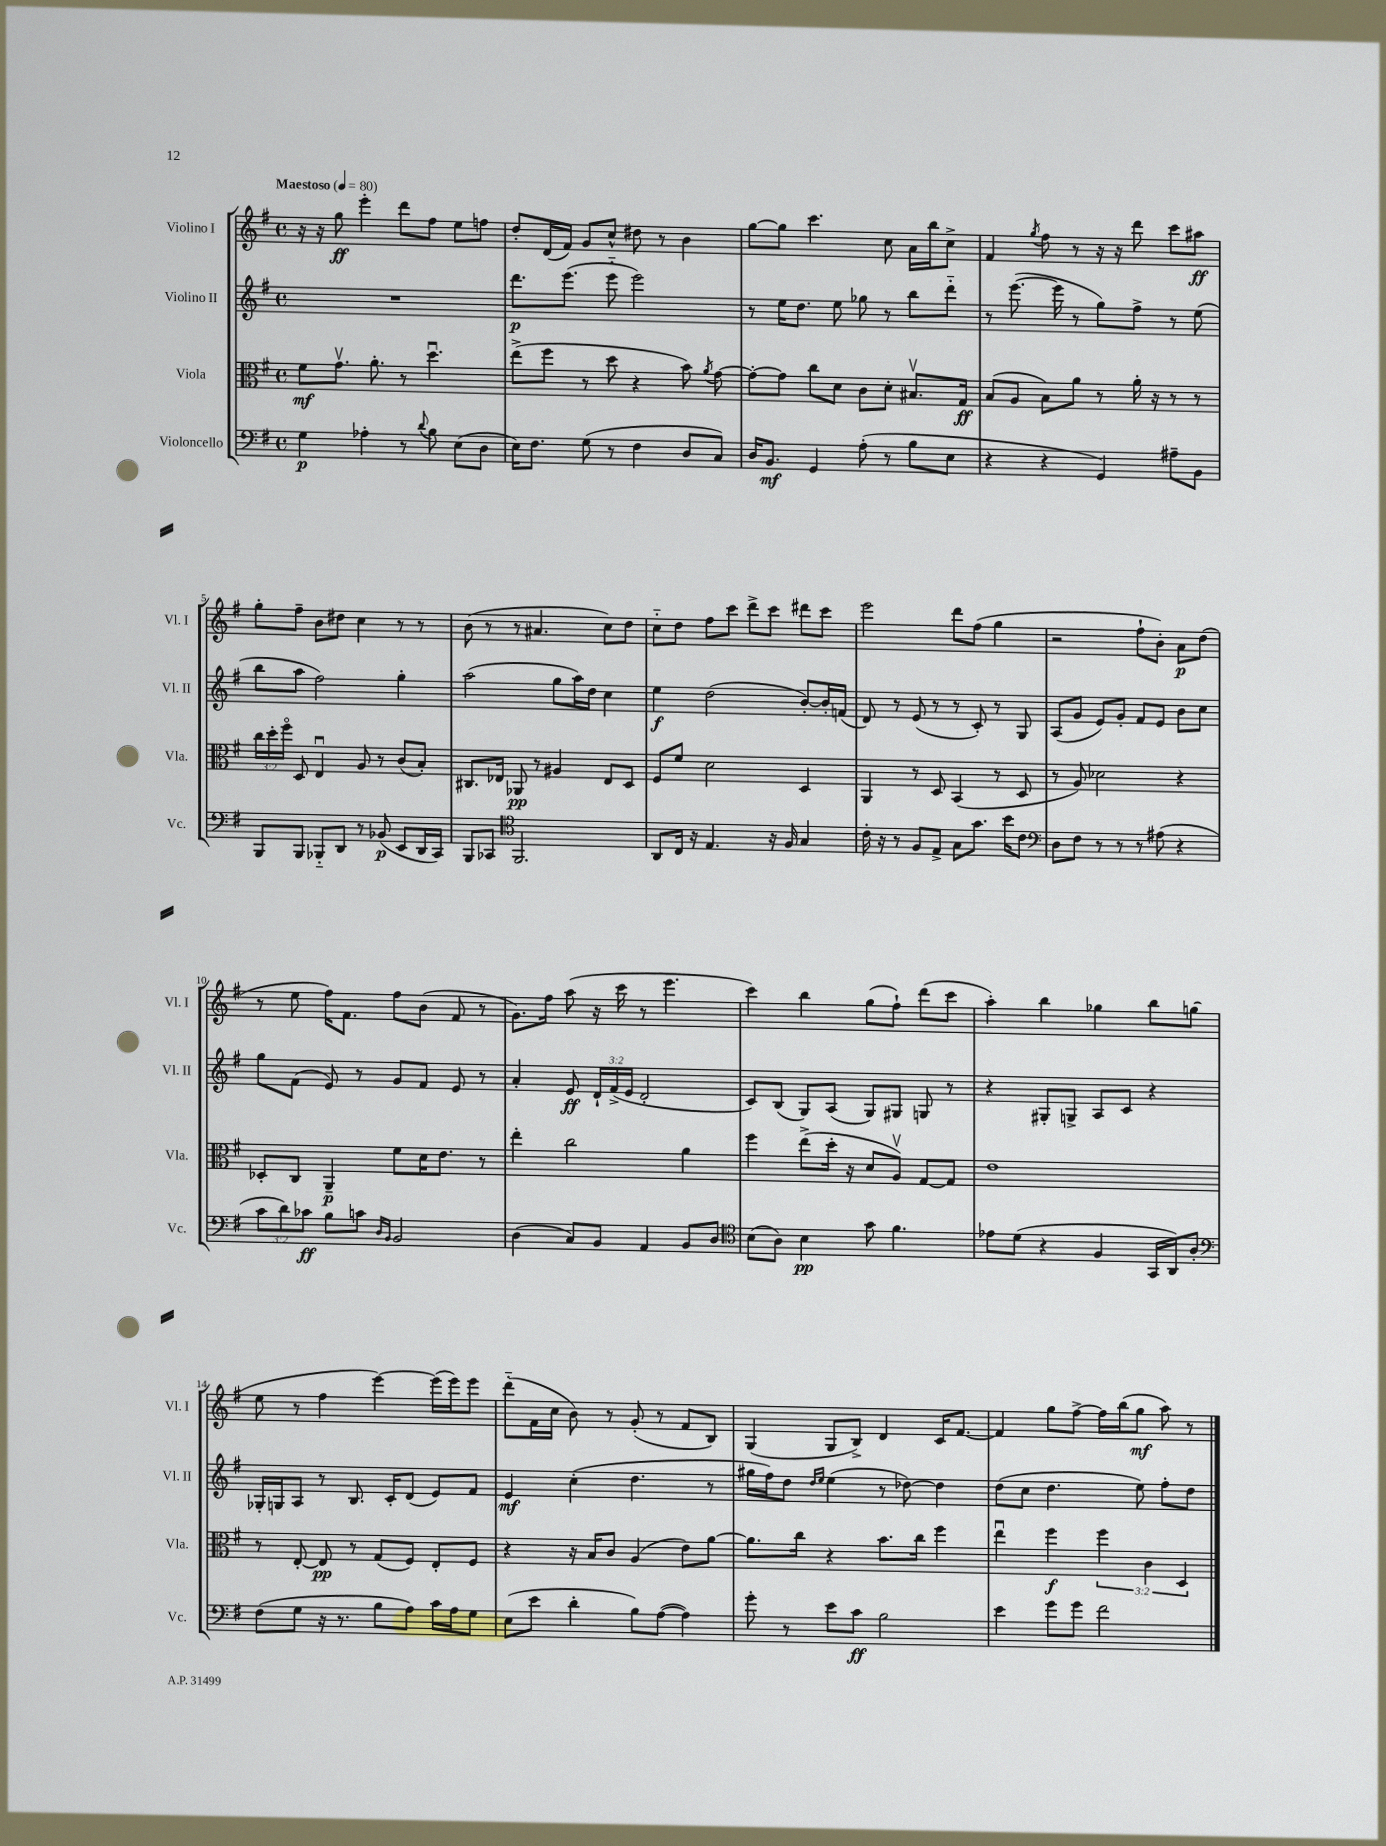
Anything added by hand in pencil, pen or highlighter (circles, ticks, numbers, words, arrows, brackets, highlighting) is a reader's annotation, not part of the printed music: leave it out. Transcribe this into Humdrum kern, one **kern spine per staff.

**kern	**kern	**kern	**kern
*staff4	*staff3	*staff2	*staff1
*clefF4	*clefC3	*clefG2	*clefG2
*k[f#]	*k[f#]	*k[f#]	*k[f#]
*M4/4	*M4/4	*M4/4	*M4/4
*met(c)	*met(c)	*met(c)	*met(c)
*MM80	*MM80	*MM80	*MM80
4G	8f#	1r	16r
.	.	.	16r
.	8.gv	.	8gg
4A-'	.	.	4eee'
.	8.a'	.	.
8r	8r	.	8ddd
8qqd	.	.	.
8B	4.ddu	.	8ff#
(8E	.	.	8ee
8D	.	.	8ff
=	=	=	=
16E)	(8ee^	8.ddd	8dd'
8.F#	.	.	.
.	8ff#	.	(16d
.	.	(8.eee	16f#)
(8G	8r	.	8g
8r	8dd	8eee'~	8cc^^
4F#	4r	2eee)	8dd#
.	.	.	8r
8D	8b)	.	4b
.	8qa	.	.
8C)	[8g	.	.
=	=	=	=
16D	8g'_	8r	[8gg
8.BB	.	.	.
.	8g]	16ee	8gg]
.	.	8.dd	.
4GG	8cc	.	4.ccc
.	8d	8ee	.
(8A'	8c	8gg-	.
8r	8d'	8r	8cc
8B	8.B#v	8bb	16a
.	.	.	16bb
8E	.	8ddd'~	8cc^
.	16G	.	.
=	=	=	=
4r	(8B	8r	4f#
.	8A	([8.eee	.
.	.	.	8qgg
4r	8B)	.	8ff#
.	.	16eee]	.
.	8a	8r	8r
4GG)	8r	8gg)	16r
.	.	.	16r
.	16a'	8ff#^	8ddd
.	16r	.	.
8A#~	8r	8r	8ccc
8BB	8r	(8ee	8aa#
=	=	=	=
8BBB	24cc	8bb	8gg'
.	24dd'	.	.
.	24ff#o	.	.
8BBB	8D	8aa	8ff#~
8BBB-'~	4Eu	2ff#)	8b
8DD	.	.	8dd#
8r	8A	.	4cc
(8BB-	8r	.	.
8EE	(8c	4gg'	8r
16DD	8B')	.	8r
16CC)	.	.	.
=	=	=	=
8BBB	8.C#	(2aa	(8b
8CC-	.	.	8r
.	16E-	.	.
*clefC4	*	*	*
2.FF#	8AA-	.	8r
.	8r	.	4.a#
.	4A#	8gg	.
.	.	16aa)	.
.	.	16dd	.
.	8E-	4cc	8cc)
.	8D	.	8dd
=	=	=	=
8AA	8F#	4ee	8cc'~
16C	8f#	.	8dd
16r	.	.	.
4.E	2d	(2dd	8ff#
.	.	.	8ccc
.	.	.	8ddd^
16r	.	.	8ccc
16F#	.	.	.
4G	4D	[8b')	8ddd#
.	.	16b']	8ccc
.	.	(16f	.
=	=	=	=
16c'	4AA	8d)	2eee
16r	.	.	.
8r	.	8r	.
8F#	8r	(8e	.
8E^	8D	8r	.
8G	(4BB	8r	8ddd
8.g	.	8c')	(8ff#
.	8r	8r	4gg
16b	.	.	.
8c	8D	8G	.
=	=	=	=
*clefF4	*	*	*
8D	8r	(8A	2r
8F#	8A)	8g	.
8r	2d-	8e)	.
8r	.	8g'	.
8r	.	8f#	8ff#`
(8A#	.	8e	8b')
4r	4r	8b	8a
.	.	8cc	(8dd
=	=	=	=
12c	8D-'	8gg	8r
12d)	.	.	.
.	8C	(8f#	8ee
12c-	.	.	.
8B	4AA~	8e)	16ff#)
.	.	.	8.f#
8c	.	8r	.
16qqD	.	.	.
16qqBB	.	.	.
2BB	8f#	8g	8ff#
.	16d	8f#	(8b
.	8.e	.	.
.	.	8e	8f#
.	8r	8r	8r
=	=	=	=
(4D	4ee'	4a'	8.g)
.	.	.	16ff#
8C)	2cc	8e	(8aa
8BB	.	24d`	16r
.	.	(24f#^	.
.	.	.	16ccc
.	.	24e	.
4AA	.	2d'	8r
.	.	.	4.eee
8BB	4a	.	.
8D	.	.	.
=	=	=	=
*clefC4	*	*	*
(8B	4ff#	8c)	4ccc)
8A)	.	(8B	.
4B	(8ee^	8G)	4bb
.	16dd'	(8A	.
.	16r	.	.
8g	8d	8G)	(8gg
4.f#	8Av)	8G#	8ff#`)
.	[8G	8G	(8ddd
.	8G]	8r	8ccc
=	=	=	=
8e-	1e	4r	4aa')
(8d	.	.	.
4r	.	8G#'	4bb
.	.	8G^	.
4F#	.	8A	4gg-
.	.	8c	.
16GG	.	4r	8bb
16AA)	.	.	.
8A'	.	.	(8gg
=	=	=	=
*clefF4	*	*	*
(8F#	8r	16G-'	8ee
.	.	16G	.
8G	[8E'	8A	8r
16r	8E]	8r	4ff#
8.r	.	.	.
.	8r	8.B	.
8B	(8G	.	[4eee)
.	.	16c'	.
8A)	8F#)	(8d	.
16c	8E'	8e)	(16eee]
16A	.	.	16eee)
8G	8F#	8f#	8eee
=	=	=	=
(8E	4r	4e	(8ddd'~
8e	.	.	16f#
.	.	.	16cc
4d'	16r	(4cc'	8b)
.	16B	.	.
.	8c	.	8r
8B)	(4A	4.dd	(8g'
([8A	.	.	8r
4A])	8e)	.	8f#
.	[8a	8r	8B)
=	=	=	=
8g'	8.a]	16gg#	(4G
.	.	16ff#)	.
8r	.	8dd	.
.	16cc	.	.
.	.	16qqdd	.
.	.	16qqee	.
8e	4r	(4ee	8G
8c	.	.	8B^)
2B	8.b	8r	4d
.	.	[8dd-)	.
.	16cc	.	.
.	4ff#	4dd-]	16c
.	.	.	[8.f#
=	=	=	=
4e	4eeu	(8dd	4f#]
.	.	8cc	.
8g	4ff#	4.dd	8gg
8g	.	.	[8ff#^
2f#	6ff#	.	16ff#]
.	.	.	(16bb
.	.	8ee)	8gg
.	6c	.	.
.	.	8ff#'	8aa)
.	6D	.	.
.	.	8dd	8r
==	==	==	==
*-	*-	*-	*-
